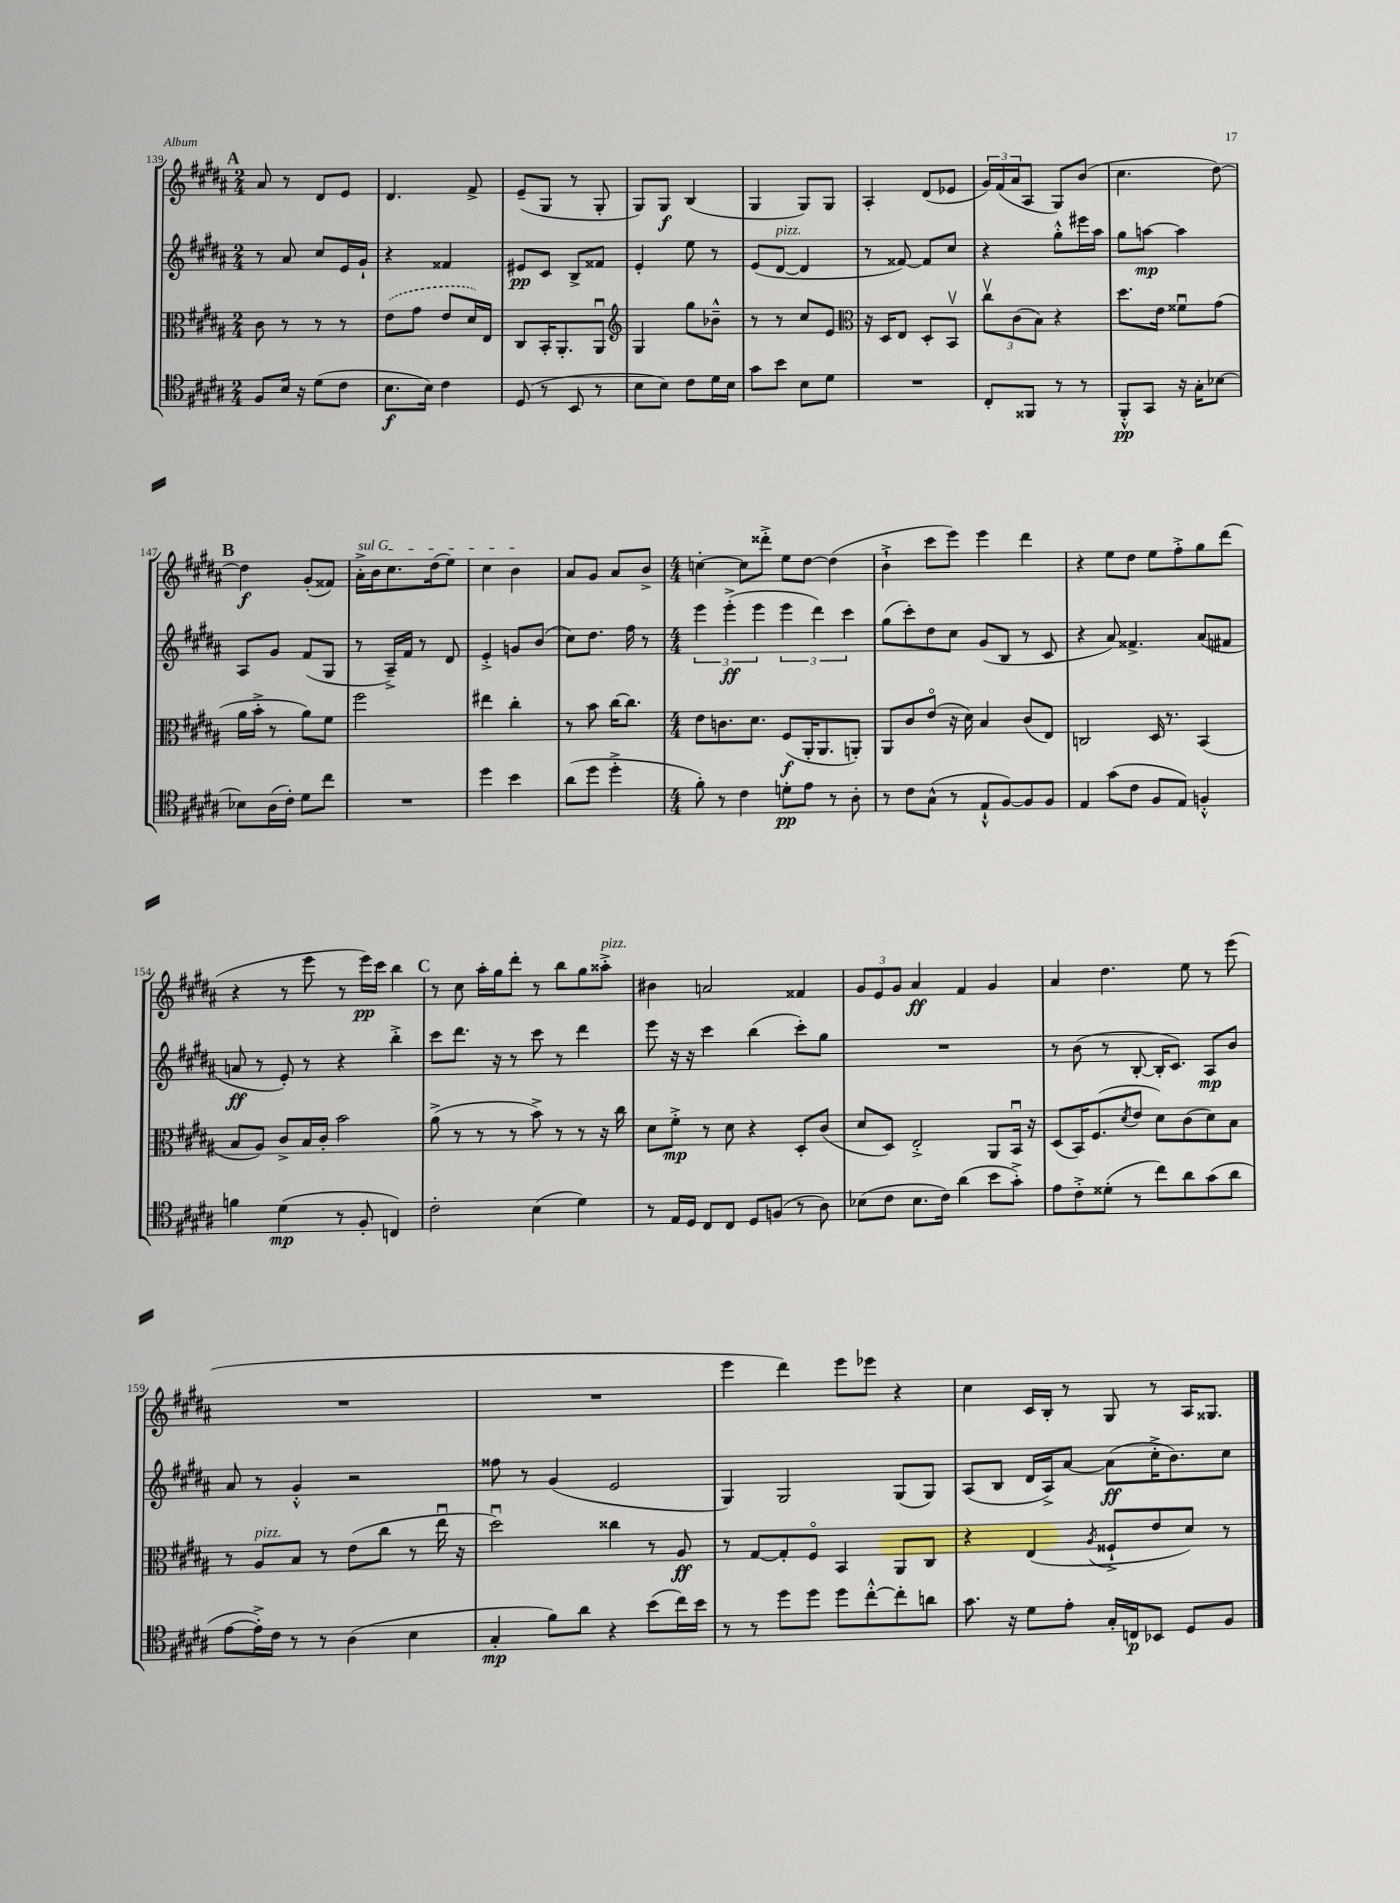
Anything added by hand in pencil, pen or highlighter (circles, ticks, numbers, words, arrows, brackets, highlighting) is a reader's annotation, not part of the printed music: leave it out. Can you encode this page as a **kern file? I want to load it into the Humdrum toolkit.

**kern	**kern	**kern	**kern
*staff4	*staff3	*staff2	*staff1
*clefC4	*clefC3	*clefG2	*clefG2
*k[f#c#g#d#a#]	*k[f#c#g#d#a#]	*k[f#c#g#d#a#]	*k[f#c#g#d#a#]
*M2/4	*M2/4	*M2/4	*M2/4
8F#/L	8c#\	8r	8a#/
16B/Jk	8r	8a#/	8r
16r	.	.	.
(8d#\L	8r	8cc#/L	8d#/L
8c#\J	8r	16e/L	8e/J
.	.	16g#`/JJ	.
=	=	=	=
8.B\L	(8e\L	4r	4.d#/
.	8g#\J	.	.
16B\Jk)	.	.	.
4c#\	8e/L	4f##/	.
.	16d#/L)	.	8f#^/
.	16E/JJ	.	.
=	=	=	=
(8D#/	8C#/L	8e#/L	(8e~/L
8r	16BB'/K	8c#/J	8G#/J
.	8.AA#'/	.	.
8BB/	.	8B^/L	8r
8r	8AA#u/J	8f##/J	8G#'/
=	=	=	=
*	*clefG2	*	*
8B\L	4G#/	4e'/	8G#/L)
8B\J)	.	.	8G#/J
8c#\L	8gg#\L	8ee\	(4B/
16d#\L	8b-~^^\J	8r	.
16B\JJ	.	.	.
=	=	=	=
8g#\L	8r	(8e/L	4G#/
8b\J	8r	[8d#/J	.
8B\L	8cc#/L	4d#/]	8G#/L)
8d#\J	8e/J	.	8G#/J
=	=	=	=
*	*clefC3	*	*
2r	16r	8r	4A#'/
.	16D#/LK	.	.
.	8E/J	[8f##/)	.
.	8D#'/L	8f##/]L	(8d#/L
.	8BBv/J	8cc#/J	8e-/J
=	=	=	=
8C#'/L	12cc#v\L	4r	24g#/LL)
.	.	.	(24f#/
.	(12c#\	.	24a#/J
8FF##/J	.	.	8A#/J
.	12B\J)	.	.
8r	4r	8gg#'^^\L	8G#/L)
8r	.	16eee#\L	(8b/J
.	.	16aa#\JJ	.
=	=	=	=
8FF#'^^/L	8.dd#\L	8gg#\L	4.cc#\
8GG#/J	.	[8aa\J	.
.	16e\Jk	.	.
16r	8f##u\L	4aa\]	.
16G#'\LK	.	.	.
[8B-\J	(8g#\J	.	[8dd#\)
=	=	=	=
8B-\]L	16a#\LL	8A#/L	4dd#\]
.	16b'^\JJ	.	.
(16A#\L	8r	8g#/J	.
16c#'\JJ)	.	.	.
8d#\L	8a#\L)	(8f#/L	(8g#'/L
8cc#\J	8f#\J	8G#/J	8f##/J)
=	=	=	=
2r	2ff#\	8r	16a#'^\LL
.	.	.	16b\J
.	.	16A#~^/LL)	8.cc#\
.	.	16f#/JJ	.
.	.	8r	.
.	.	.	(16dd#\k
.	.	8d#/	8ee\J)
=	=	=	=
4dd#\	4ee#\	4e'^/	4cc#\
4b\	4cc#'\	8g/L	4b\
.	.	(8b/J	.
=	=	=	=
(8a#\L	8r	8cc#\L)	8a#/L
8dd#\J	8b\	8.dd#\J	8g#/J
4dd#'^\	[16cc#\LK	.	8a#/L
.	8.cc#\]J	16ff#\	.
.	.	8r	8b^/J
=	=	=	=
*M4/4	*M4/4	*M4/4	*M4/4
8f#'\)	8e\L	6eee\	[4cc'\
8r	8.c\	.	.
.	.	(6eee'^\	.
4c#\	.	.	8cc\]L
.	8.d#\J	.	.
.	.	6eee\	.
.	.	.	8ddd##'^\J
8d'\L	(8F#/L	6eee\	8ee\L
8e\J	16AA#'/K	.	[8dd#\J
.	.	6ddd#\)	.
.	8.AA#/	.	.
8r	.	.	(4dd#\]
.	.	6ccc#\	.
8A#'\	8AA'/J)	.	.
=	=	=	=
8r	8AA#/L	(8gg#\L	4b`^\
8c#\L	8c#/	8ccc#'\)	.
(8G#^^\J	(8eo/J	8dd#\	8ccc#\L
8r	16r	8cc#\J	8eee\J)
.	16d#\)	.	.
8E`^^/L	4B/	(8g#/L	4eee\
[8F#/)	.	8B/J	.
8F#/]	(8c#/L	8r	4ddd#\
8F#/J	8E/J)	8c#/	.
=	=	=	=
4E/	2C/	4r	4r
(8g#\L	.	8a#/)	8ee\L
8c#\J	.	4.f##^/	8dd#\J
8F#/L	16D#/	.	8ee\L
.	8.r	.	.
8E/J)	.	.	8ff#'^\
4F'^^/	(4BB/	(8a#/L	8gg#\
.	.	8f#/J	(8ddd#\J
=	=	=	=
4f\	8B/L	8a/	4r
.	8A#/J)	8r	.
(4d#\	8c#^/L	8e'/)	8r
.	16B/L	8r	8eee\
.	16c#'/JJ	.	.
8r	2b\	4r	8r
8F#'/	.	.	16eee\LL)
.	.	.	16ccc#\JJ
4C/)	.	4bb'^\	4bb\
=	=	=	=
2c#'\	(8a#^\	8ccc#\L	8r
.	8r	8.ddd#\J	8cc#\
.	8r	.	16aa#'\LL
.	.	16r	16gg#\J
.	8r	8r	8ddd#'\J
(4B\	8b^\)	8ccc#\	8r
.	8r	8r	8bb\L
4d#\)	8r	4ddd#\	8gg#\
.	16r	.	8aa##'^\J
.	16cc#\	.	.
=	=	=	=
8r	8d#\L	8eee\	4b#\
16E/LL	8f#'^\J	16r	.
16D#/JJ	.	16r	.
8C#/L	8r	4ccc#\	2a/
8C#/J	8d#\	.	.
8D#/L	4r	(4bb\	.
(8F/J	.	.	.
8r	8D#'/L	8ccc#'\L)	4f##/
8A#\)	(8c#/J	8gg#\J	.
=	=	=	=
(8B-\L	8d#/L	1r	12g#/L
.	.	.	12e/
8c#\J	8D#/J)	.	.
.	.	.	12g#/J
8.B-\L	2E'^/	.	4a#/
16c#\Jk)	.	.	.
(4a#\	.	.	4f#/
8b\L	8AA#/L	.	4g#/
8g#'^\J)	16BBu/Jk	.	.
.	16r	.	.
=	=	=	=
8e\L	(8D#/L	8r	4a#/
8c#'^\	16BB/K)	(8b\	.
.	(8.F#/	.	.
(8d##'\J	.	8r	4.dd#\
.	8qd#/	.	.
8r	8e/J	[8B'/	.
8cc#\L)	8d#\L)	16B'/]LK	.
.	.	8.c#/J)	.
8a#\	(8c#\	.	8ee\
(8g#\	8d#\)	8A#/L	8r
8a#\J	8B\J	8b/J	(8eee\
=	=	=	=
[8e\L	8r	8a#/	1r
16e'^\]L)	8A#/L	8r	.
16c#\JJ	.	.	.
8r	8B/J	4g#'^^/	.
8r	8r	.	.
(4A#\	(8e\L	2r	.
.	8cc#\J	.	.
4B\	8r	.	.
.	16eeu\	.	.
.	16r	.	.
=	=	=	=
4G#'/	2dd#u\)	8ff##\	1r
.	.	8r	.
8f#\L)	.	(4g#/	.
8a#\J	.	.	.
4r	4cc##\	2e/	.
(8b\L	8r	.	.
16cc#\L)	8A#/	.	.
16b\JJ	.	.	.
=	=	=	=
8r	8r	4G#/)	4eee\
8r	[8G#/L	.	.
8dd#\L	8G#'/]	2G#/	4ddd#\)
8dd#\J	8F#o/J	.	.
8dd#\L	4BB/	.	8eee\L
[8cc#'^^\	.	.	8eee-\J
8cc#'\]	8AA#/L	(8G#/L	4r
8a\J	8C#/J	8G#/J)	.
=	=	=	=
8.g#\	4r	(8A#/L	4cc#\
.	.	8B/J	.
16r	.	.	.
8d#\L	(4E/	16d#/LL	16c#/LL
.	.	16A#^/J)	16B'/JJ
8e'\J	.	[8a#/J	8r
.	8qA#/	.	.
16G#'/LL	8F##`^/L	(8a#\]L	8G#/
16C/J	.	.	.
8BB-/J	8e/	16cc#'^\K	8r
.	.	8.b\)	.
8D#/L	8d#/J)	.	16A#/LK
.	.	.	8.G##/J
8F#/J	8r	8cc#\J	.
==	==	==	==
*-	*-	*-	*-
